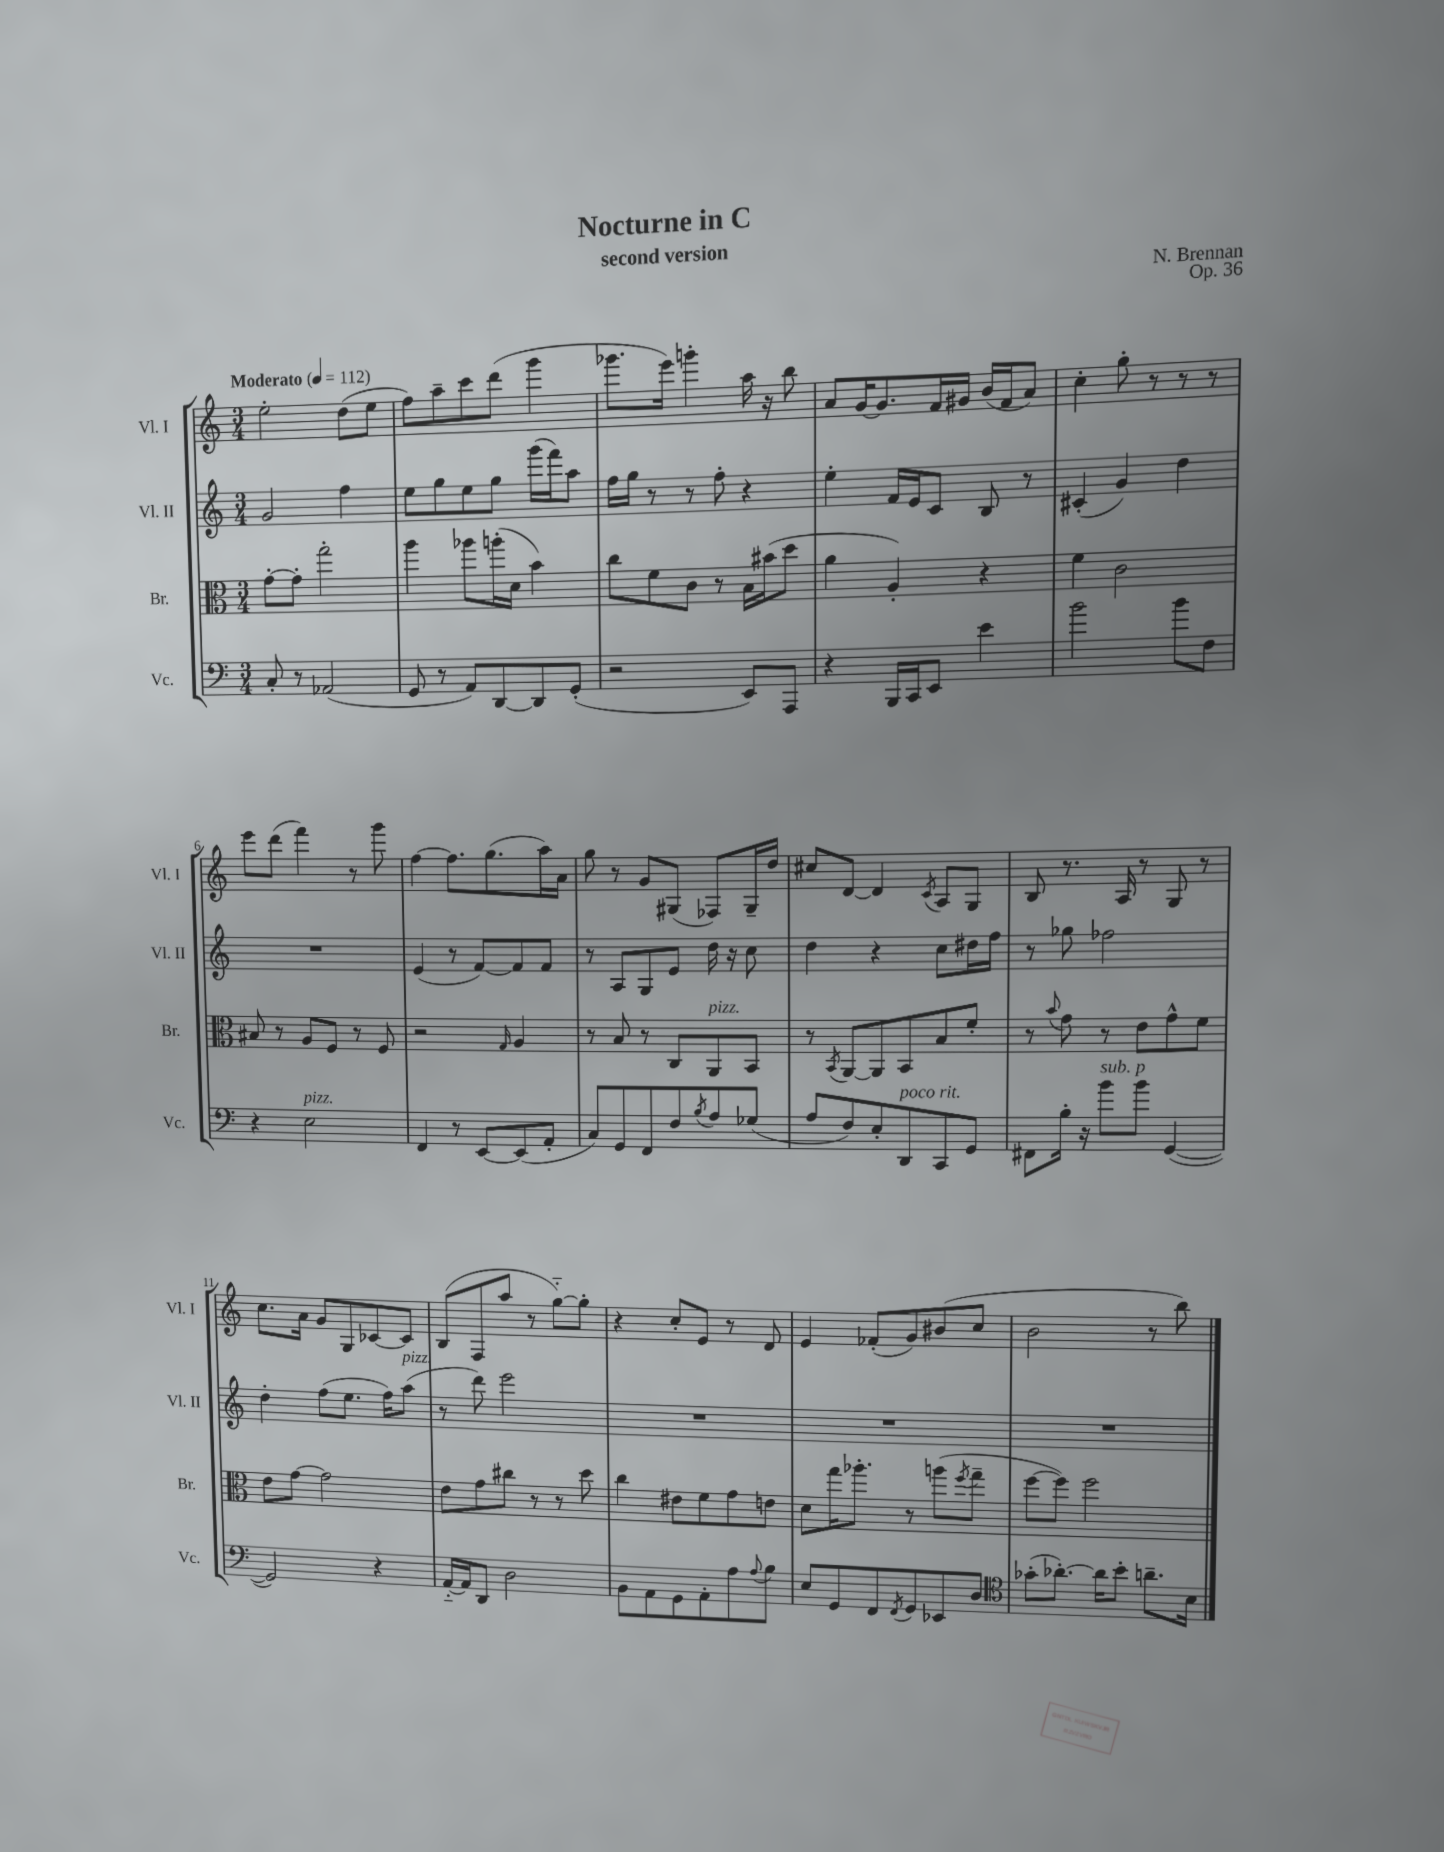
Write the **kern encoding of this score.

**kern	**kern	**kern	**kern
*part4	*part3	*part2	*part1
*staff4	*staff3	*staff2	*staff1
*I"Vc.	*I"Br.	*I"Vl. II	*I"Vl. I
*I'Vc.	*I'Br.	*I'Vl. II	*I'Vl. I
*clefF4	*clefC3	*clefG2	*clefG2
*k[]	*k[]	*k[]	*k[]
*M3/4	*M3/4	*M3/4	*M3/4
*MM112	*MM112	*MM112	*MM112
=1	=1	=1	=1
!	!	!	!LO:TX:a:B:t=Moderato
8C'/	[8g'\L	2g/	2ee'\
8r	8g'\J]	.	.
(2AA-X/	2gg'\	.	.
.	.	4ff\	(8dd\L
.	.	.	8ee\J
=2	=2	=2	=2
8GG/	4aa\	8ee\L	8ff\L)
8r	.	8gg\	8aa~\
8AA/L)	8aa-X\L	8ee\	8ccc\
[8DD/	(16aan'\L	8gg\J	(8ddd\J
.	16d\JJ	.	.
8DD/]	4b\)	(16ggg\LL	4ggg\
.	.	16fff\J)	.
(8GG'/J	.	8aa\J	.
=3	=3	=3	=3
2r	8cc\L	16ff\LL	8.ggg-X\L
.	.	16gg\JJ	.
.	8f\	8r	.
.	.	.	16eee\Jk)
.	8c\J	8r	4gggn'\
.	8r	8ff'\	.
8EE/L)	16B\LL	4r	16aa\
.	(16b#X\J	.	16r
8AAA/J	8dd\J	.	8bb\
=4	=4	=4	=4
4r	4a\	4ee'\	8a/L
.	.	.	[16g/K
.	.	.	8.g/]
16BBB/LL	4A'/)	16f/LL	.
16CC/J	.	16e/J	.
8EE/J	.	8c/J	16f/L
.	.	.	16g#X/JJ
4e\	4r	8B/	(16b/LL
.	.	.	16f/J
.	.	8r	8a/J)
=5	=5	=5	=5
2b\	4f\	(4c#X'/	4cc'\
.	2c\	4g/)	8gg'\
.	.	.	8r
8b\L	.	4dd\	8r
8F\J	.	.	8r
!!LO:LB:g=z
=6	=6	=6	=6
4r	8B#X/	2.r	8eee\L
.	8r	.	(8ddd\J
!LO:TX:a:i:t=pizz.	!	!	!
2E\	8A/L	.	4fff\)
.	8F/J	.	.
.	8r	.	8r
.	8F/	.	8ggg\
=7	=7	=7	=7
4FF/	2r	(4e/	[4ff\
8r	.	8r	8.ff\L]
[8EE/L	.	[8f/L)	.
.	.	.	(8.gg\
.	16qqG/	.	.
(8EE/]	4A/	8f/]	.
8AA'/J	.	8f/J	16aa\L)
.	.	.	16a\JJ
=8	=8	=8	=8
8C/L)	8r	8r	8gg\
8GG/	8B/	8A/L	8r
8FF/	8r	8G/	8g/L
8F/	8C/L	8e/J	(8G#X/J
8qB/	.	.	.
!	!LO:TX:a:i:t=pizz.	!	!
8A/	8AA/	16dd\	8F-X/L)
.	.	16r	.
(8G-X/J	8BB/J	8cc\	16G#~/L
.	.	.	16dd/JJ
=9	=9	=9	=9
8A/L	8r	4dd\	8cc#X/L
.	8qBB/	.	.
8F/)	[8AA/L	.	[8d/J
8E'/	8AA/]	4r	4d/]
!LO:TX:a:i:t=poco rit.	!	!	!
8DD/	8BB/	.	.
.	.	.	8qc/
8CC/	8B/	8cc\L	8A/L
8GG/J	8f'/J	16dd#X\L	8G/J
.	.	16ff\JJ	.
=10	=10	=10	=10
8FF#X\L	8r	8r	8B/
.	8qqb/	.	.
16B'\Jk	8g\	8gg-X\	8.r
16r	.	.	.
!LO:TX:a:i:t=sub. p	!	!	!
8b\L	8r	2ff-X\	.
.	.	.	16A/
8b\J	8e\L	.	8r
([4GG/	8g^^\	.	8G/
.	8f\J	.	8r
!!LO:LB:g=z
=11	=11	=11	=11
2GG/])	8e\L	4dd'\	8.cc\L
.	[8g\J	.	.
.	.	.	16a\Jk
.	2g\]	(8ff\L	8g/L
.	.	8.ee\J	8G/
4r	.	.	[8c-X/
.	.	16ff\KL)	.
!	!	!LO:TX:a:i:t=pizz.	!
.	.	(8aa\J	8c-/J]
=12	=12	=12	=12
[16AA/LL	8e\L	8r	(8B/L
16AA/J]	.	.	.
8DD/J	8g\	8ddd\)	8F/
2D\	8cc#X\J	2eee\	8aa/J
.	8r	.	8r
.	8r	.	[8gg\L)
.	8dd\	.	8gg'\J]
=13	=13	=13	=13
8BB\L	4cc\	2.r	4r
8AA\	.	.	.
8GG\	8e#X\L	.	8cc'/L
8AA'\	8f\	.	8e/J
8A\	8g\	.	8r
8qqA/	.	.	.
8B\J	8en\J	.	8d/
=14	=14	=14	=14
8E/L	8d\L	2.r	4e/
8GG/	16gg\K	.	.
.	8.aa-X'\J	.	.
8FF/	.	.	(8f-X'/L
8qFF/	.	.	.
8GG/	8r	.	8g/)
8EE-X/	(8aan\L	.	(8b#X/
.	8qff/	.	.
8D/J	8gg~\J	.	8cc/J
=15	=15	=15	=15
*clefC4	*	*	*
(8g-X'\L	[8ff\L	2.r	2b\
[8.a-X'\J)	8ff\J])	.	.
.	2ff\	.	.
16a-\KL]	.	.	.
8b'\J	.	.	.
8.an~\L	.	.	8r
.	.	.	8bb\)
16B\Jk	.	.	.
==	==	==	==
*-	*-	*-	*-
